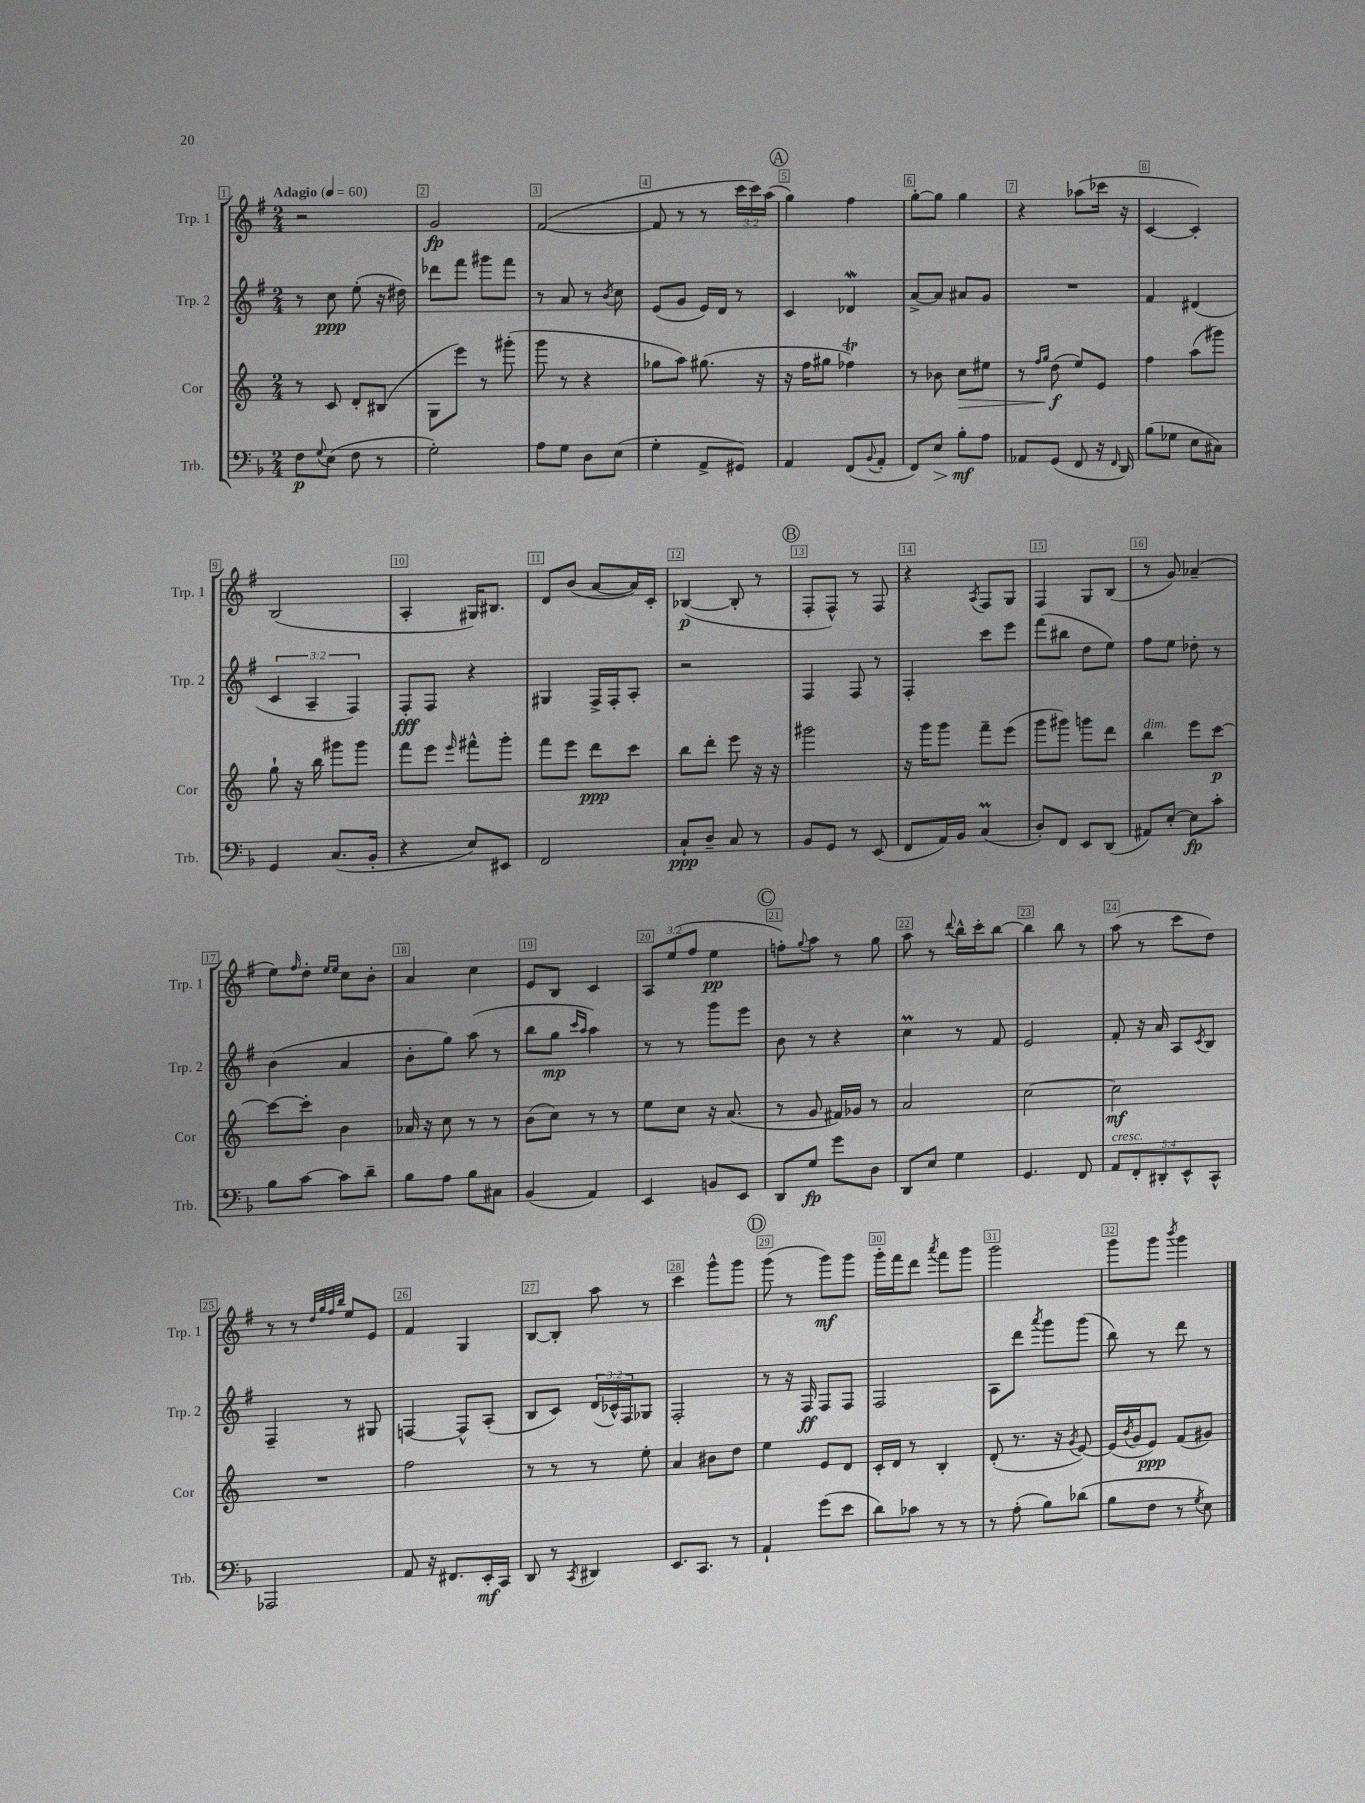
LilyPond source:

<<
\new StaffGroup <<
\new Staff = "s0" \with { instrumentName = "Trp. 1" shortInstrumentName = "Trp. 1" } {
    \clef treble \key g \major \numericTimeSignature \time 2/4 \override Staff.TupletNumber.text = #tuplet-number::calc-fraction-text \tempo "Adagio" 4 = 60
    r2 |
    g'2\fp |
    fis'2~( |
    fis'8 r8 r8 \tuplet 3/2 { c'''16 c'''16) a''16( } |
    \mark \markup { \circle "A" } g''4) fis''4 |
    g''8~-. g''8 g''4 |
    r4 aes''8( ces'''16 r16 |
    c'4~ c'4-.) |
    b2( |
    a4-. gis16) bis8. |
    d'8 b'8( a'8~ a'16) c'16-. |
    bes4~\p( bes8-. r8 |
    \mark \markup { \circle "B" } fis8-. fis8-^) r8 fis8 |
    r4 \acciaccatura { a8 } fis8 g8 |
    fis4 g8 b8( |
    r8 g'8) aes'4--( |
    e''8) \grace { fis''16 } d''8-. \grace { e''16 e''16 } c''8 b'8-. |
    a'4 c''4 |
    e'8 b8 c'4 |
    \tuplet 3/2 { a8 e''8( fis''8 } e''4\pp |
    \mark \markup { \circle "C" } f''8-.) \appoggiatura { g''8 } a''8 r8 g''8 |
    a''8 r8 \appoggiatura { d'''8 } b''16-^ c'''16-. b''8~ |
    b''4 b''8 r8 |
    a''8( r8 c'''8 d''8) |
    r8 r8 \grace { d''32 g''32 fis''32 b''32 } e''8 e'8 |
    fis'4 g4 |
    b8~ b8-. a''8 r8 |
    c'''4 g'''8-^ g'''8 |
    \mark \markup { \circle "D" } g'''8( r8 g'''8\mf) g'''8 |
    g'''16-. fis'''16 d'''8 \acciaccatura { a'''8 } fis'''8 g'''8 |
    g'''2 |
    g'''8 g'''8 \acciaccatura { b'''8 } g'''4 \bar "|." |
}
\new Staff = "s1" \with { instrumentName = "Trp. 2" shortInstrumentName = "Trp. 2" } {
    \clef treble \key g \major \numericTimeSignature \time 2/4 \override Staff.TupletNumber.text = #tuplet-number::calc-fraction-text
    r8 c''8\ppp e''8-.( r16 dis''16) |
    des'''8 fis'''8 gis'''8 fis'''8 |
    r8 a'8 r8 \acciaccatura { b'8 } c''8 |
    e'8( g'8 e'16) d'16 r8 |
    \mark \markup { \circle "A" } c'4 des'4\mordent |
    a'8~-> a'8 ais'8 g'8 |
    R2 |
    fis'4 dis'4( |
    \tuplet 3/2 { c'4 a4-- fis4) } |
    fis8-.\fff fis8 r4 |
    gis4 fis16-> fis16-. a8-. |
    r2 |
    \mark \markup { \circle "B" } fis4 fis8 r8 |
    fis4-. c'''8 e'''8 |
    fis'''8( bis''8 d''8 e''8) |
    fis''8 e''8 des''8-. r8 |
    b'4( a'4 |
    b'8-. g''8) a''8( r8 |
    b''8 g''8\mp \grace { c'''16 a''16 } a''4) |
    r8 r8 g'''8 e'''8 |
    \mark \markup { \circle "C" } b'8 r8 r4 |
    c''4\prall r8 fis'8 |
    e'2 |
    fis'8-. r16 a'16 a8 \acciaccatura { c'8 } b8 |
    fis4-- r8 gis8 |
    f4~ f8-^ a8-.( |
    b8 c'8) \tuplet 3/2 { d'16( ces'16-^) fis16 } ges8 |
    fis2-. |
    \mark \markup { \circle "D" } r8 r16 fis16\ff fis8 fis8 |
    fis2 |
    a8 d'''8 \acciaccatura { a'''8 } g'''8 g'''8( |
    b''8) r8 d'''8 r8 \bar "|." |
}
\new Staff = "s2" \with { instrumentName = "Cor" shortInstrumentName = "Cor" } {
    \clef treble \key c \major \numericTimeSignature \time 2/4
    r8 c'8 d'8-. bis8( |
    g8 e'''8) r8 gis'''8-.( |
    g'''8 r8 r4 |
    ges''8 a''8) gis''8.( r16 |
    \mark \markup { \circle "A" } r16 f''16 gis''8 fes''4\trill) |
    r8 bes'8 c''8\> eis''8 |
    r8 \grace { f''16 g''16 } d''8\f\!( e''8) e'8 |
    f''4 a''8( gis'''8) |
    g''8-! r16 b''16 gis'''8 gis'''8 |
    f'''8 e'''8 \grace { e'''16 } fis'''8-^ g'''8-. |
    f'''8 e'''8 d'''8\ppp c'''8 |
    b''8 d'''8-. e'''8 r16 r16 |
    \mark \markup { \circle "B" } gis'''2 |
    r16 g'''16 g'''8 f'''8-- e'''8( |
    g'''8 gis'''8) g'''8 d'''8 |
    b''4^\markup { \italic "dim." } e'''8 c'''8~\p |
    c'''8~ c'''8-. b'4 |
    aes'16 r16 c''8 r8 r8 |
    b'8( c''8) r8 r8 |
    e''8 c''8 r16 a'8.( |
    \mark \markup { \circle "C" } r8 g'8 fis'16) ges'16 r8 |
    a'2 |
    c''2~ |
    c''2\mf |
    R2 |
    f''2 |
    r8 r8 r8 e''8-. |
    a'4 bis'8 d''8 |
    \mark \markup { \circle "D" } e''4 e'8 d'8 |
    c'16-. d'16 r8 b4-. |
    d'8-.( r8. r16 \acciaccatura { g'8 } e'8~) |
    e'16( \acciaccatura { b'8 } g'16 e'8\ppp) f'8( gis'8) \bar "|." |
}
\new Staff = "s3" \with { instrumentName = "Trb." shortInstrumentName = "Trb." } {
    \clef bass \key f \major \numericTimeSignature \time 2/4 \override Staff.TupletNumber.text = #tuplet-number::calc-fraction-text
    f8\p \appoggiatura { g8 } e8( f8 r8 |
    g2-.) |
    a8 g8 d8 e8( |
    g4-. a,8-> gis,8) |
    \mark \markup { \circle "A" } a,4 f,8( \appoggiatura { bes,8 } a,8-. |
    f,8) e8\> bes8-.\mf\! a8 |
    aes,8 g,8( f,8 r16 \grace { f,16 } d,16) |
    bes8( ges8 e8 cis8) |
    g,4 c8.( bes,16-. |
    r4 e8) eis,8 |
    f,2 |
    c8-!\ppp d8-- c8 r8 |
    \mark \markup { \circle "B" } bes,8 g,8 r8 e,8( |
    f,8 a,16) bes,16 c4\prall( |
    d8-.) f,8 e,8 d,8( |
    ais,8) e8~-. e8\fp c'8-. |
    bes8 c'8~ c'8 d'8-- |
    bes8 a8 bes8 cis8 |
    bes,4( a,4) |
    e,4 b,8 e,8 |
    \mark \markup { \circle "C" } d,8 g8\fp g'8 d8 |
    d,8 e8 g4 |
    g,4. f,8 |
    \tuplet 5/4 { a,8^\markup { \italic "cresc." } f,8-. dis,8-. e,8-^ c,8-^ } |
    aes,,2 |
    a,8 r16 fis,8. e,16-.\mf c,16 |
    d,8 r8 \acciaccatura { c,8 } dis,4 |
    e,8. c,8. r8 |
    \mark \markup { \circle "D" } a,4-! g'8( e'8 |
    d'8) ces'8 r8 r8 |
    r8 a8-.( bes8) des'8( |
    bes8 f8 r8 \acciaccatura { g8 } e8) \bar "|." |
}
>>
>>
\layout { \context { \Score \override BarNumber.break-visibility = ##(#f #t #t) barNumberVisibility = #all-bar-numbers-visible \override BarNumber.stencil = #(make-stencil-boxer 0.1 0.3 ly:text-interface::print) } }
